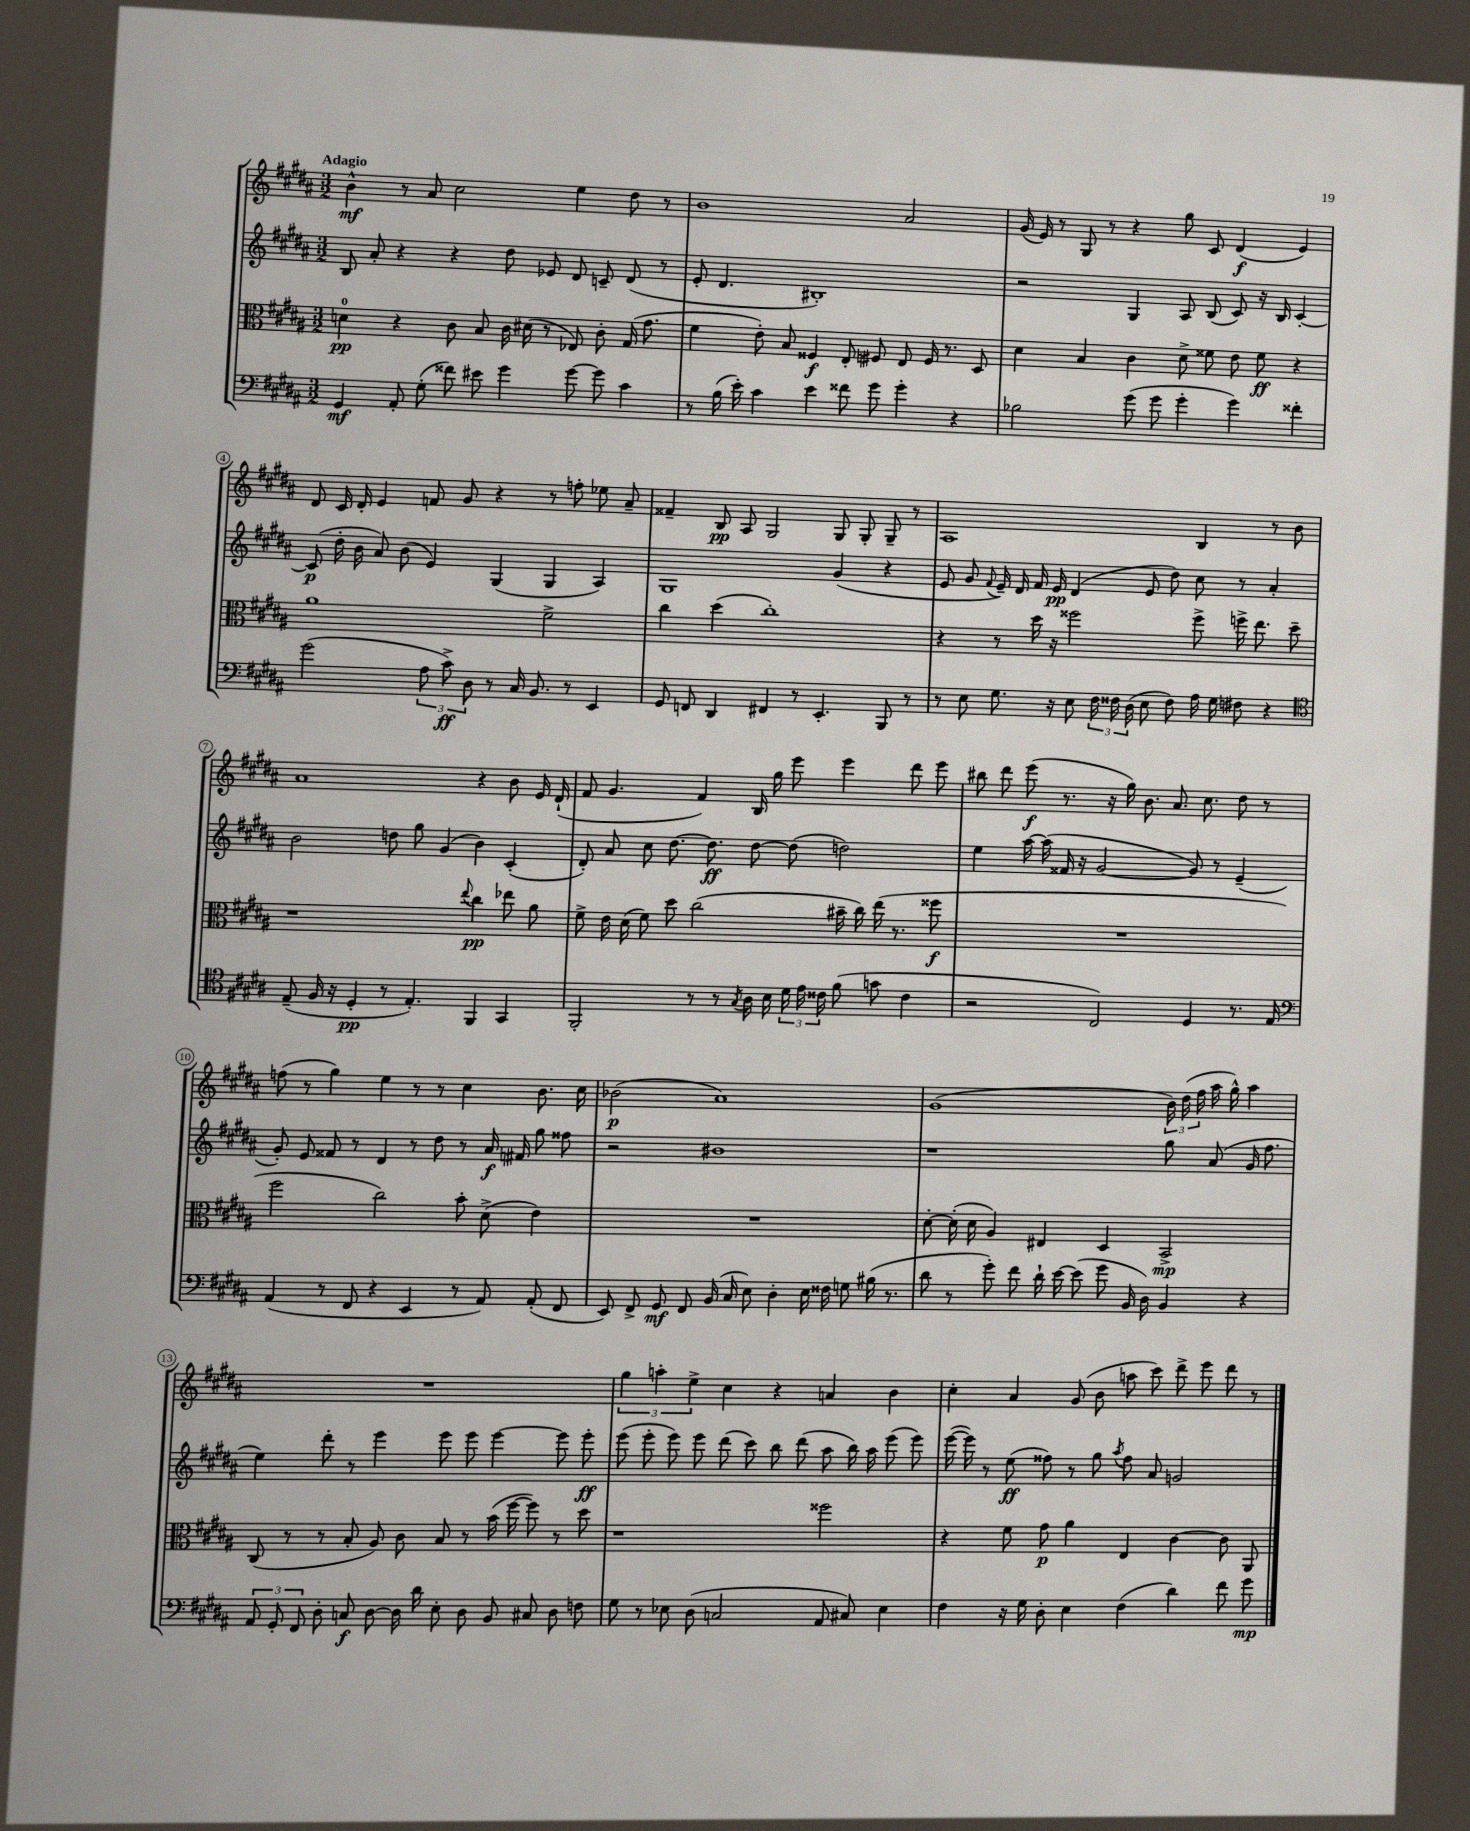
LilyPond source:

<<
\new StaffGroup <<
\new Staff = "s0" {
    \clef treble \key b \major \numericTimeSignature \time 3/2 \tempo "Adagio"
    \autoBeamOff b'4-^\mf r8 ais'8 cis''2 e''4 dis''8 r8 |
    b'1 ais'2 |
    gis'16( e'16) r8 gis8 r8 r4 gis''8 cis'8 dis'4\f( e'4) |
    dis'8 cis'16 dis'16-. e'4 f'8 gis'8 r4 r8 f''8-. ees''8 ais'8-- |
    fisis'4-- b8\pp ais8 gis2 gis8 gis8-. gis8-- r8 |
    ais1 b4 r8 b'8 |
    ais'1 r4 b'8 e'16 dis'16-!( |
    fis'8 gis'4. fis'4) b16 gis''16 e'''8 e'''4 dis'''8 e'''8 |
    bis''8 dis'''8 e'''8\f( r8. r16 gis''16) b'8. ais'8. cis''8. dis''8 r8 |
    f''8( r8 gis''4) e''4 r8 r8 cis''4 b'8. cis''16 |
    bes'2\p( ais'1) |
    gis'1( \tuplet 3/2 { b'16) dis''16( fis''16 } ais''16 gis''16-^) ais''4 |
    R1. |
    \tuplet 3/2 { gis''4 a''4-. e''4-> } cis''4 r4 a'4 b'4 |
    cis''4-. ais'4 gis'8( b'8 a''8 cis'''8) dis'''8-> e'''8 dis'''8 r8 \bar "|." |
}
\new Staff = "s1" {
    \clef treble \key b \major \numericTimeSignature \time 3/2
    \autoBeamOff b8 ais'8-. r4 r4 dis''8 ees'8 dis'8 c'8-- dis'8( r8 |
    e'8-. dis'4. bis1-.) |
    r2 gis4 ais8 b8( cis'8) r16 b16 cis'4~-. |
    cis'8\p( dis''16-. b'16 ais'8) b'8( e'4) gis4( gis4 ais4) |
    gis1 gis'4( r4 |
    e'8 gis'8 \appoggiatura { fis'8 } e'16--) dis'16 fis'16 e'16\pp dis'4( e'8 dis''8) cis''8 r8 ais'4-. |
    b'2 d''8 gis''8 gis'4( b'4) cis'4-.( |
    dis'8-.) ais'8 cis''8 dis''8.~ dis''8.\ff dis''8~ dis''8( d''2) |
    e''4 ais''16~ ais''16( fisis'16 r16 gis'2~ gis'8) r8 e'4--( |
    gis'8-.) e'8 fisis'8 r8 dis'4 r8 dis''8 r8 ais'16\f fis'16 gis''8 fisis''8 |
    r2 bis'1 |
    r1 gis''8 ais'8( gis'16 fis''8. |
    e''4) dis'''8-. r8 e'''4 e'''8 e'''8 e'''4~ e'''8 e'''8-.\ff |
    e'''8( e'''8-. e'''8) e'''8 dis'''8( cis'''8) b''8 dis'''8( ais''8 b''16) ais''16 e'''8( e'''8) |
    e'''16~( e'''16) r8 e''8\ff( fisis''8) r8 gis''8 \acciaccatura { ais''8 } fisis''8 ais'8 g'2 \bar "|." |
}
\new Staff = "s2" {
    \clef alto \key b \major \numericTimeSignature \time 3/2
    \autoBeamOff d'4-0\pp r4 cis'8 b8 cis'16 dis'16( r8 ees8) cis'8-. gis16( gis'8. |
    fis'4 e'8-.) b8 fisis4\f e8-. fis8 e8 fis16 r8. dis8 |
    dis'4 b4 cis'4 dis'8-> fisis'8 e'8 fisis'8\ff r4 |
    ais'1 fis'2-> |
    cis''4 dis''4( cis''1-.) |
    r4 r8 dis''16 r16 fisis''2 fisis''8-> f''16-> e''8. dis''8-- |
    r1 \appoggiatura { e''8 } cis''4\pp ees''8 ais'8 |
    fis'8-> e'16 dis'16( fis'8) dis''8 cis''2( bis'16-- cis''16) e''16( r8. fisis''8\f |
    R1. |
    fis''2 cis''2) b'8-. dis'8->( e'4) |
    R1. |
    dis'8~-. dis'16-.( dis'16 ais4) eis4 dis4 b,2->\mp |
    cis8( r8 r8 b8-. ais8) cis'8 b8 r8 b'16( fis''16~ fis''8) r8 dis''8 |
    r1 fisis''2 |
    r4 fis'8 gis'8\p ais'4 e4 cis'4~ cis'8 ais,8 \bar "|." |
}
\new Staff = "s3" {
    \clef bass \key b \major \numericTimeSignature \time 3/2
    \autoBeamOff gis,4\mf ais,8-. gis8-.( fisis'8) eis'8 gis'4 gis'8~ gis'8 cis'4 |
    r8 b16( e'16-.) cis'4 e'4 fisis'8 gis'8 gis'4-. r4 |
    bes2 gis'8( gis'8 gis'4-. gis'4) fisis'4-. |
    gis'2( \tuplet 3/2 { ais8 cis'8->\ff) dis8 } r8 cis16 b,8. r8 e,4 |
    gis,8 f,8 dis,4 fis,4 r8 e,4.-. b,,8 r8 |
    r8 e8 gis8. r16 e8 \tuplet 3/2 { fis16 fisis16 dis16( } e8 fisis8) ais16 gis16 fis8 r4 |
    \clef tenor e8--( fis16 r16 dis4-.\pp r8 e4.-.) fis,4 gis,4 |
    fis,2-. r8 r8 \acciaccatura { gis8 } ais16 b16 \tuplet 3/2 { dis'16 e'16 cisis'16 } fis'8( g'8 cisis'4 |
    r2 cis2) dis4 r8. e16 |
    \clef bass ais,4( r8 fis,8 r4 e,4 r8 ais,8) ais,8-.( fis,8 |
    e,8) fis,8-> gis,8\mf fis,8 b,16( cis16 e8) dis4-. e16 fisis16 g8 bis16( r8. |
    dis'8 r8 gis'8-.) fis'8 dis'16-! e'16~ e'8( gis'8 b,16 dis16) b,4 r4 |
    \tuplet 3/2 { ais,8 gis,8-. fis,8 } dis8-. c8\f dis8~ dis16 dis'16 e8-. dis8 b,8 cis8 dis8 f8 |
    gis8 r8 ees8 dis8( c2 ais,8 cis8) ees4 |
    fis4 r16 gis16 dis8-. e4 fis4( dis'4) fis'8 gis'8\mp \bar "|." |
}
>>
>>
\layout { \context { \Score \override BarNumber.stencil = #(make-stencil-circler 0.1 0.3 ly:text-interface::print) } }
